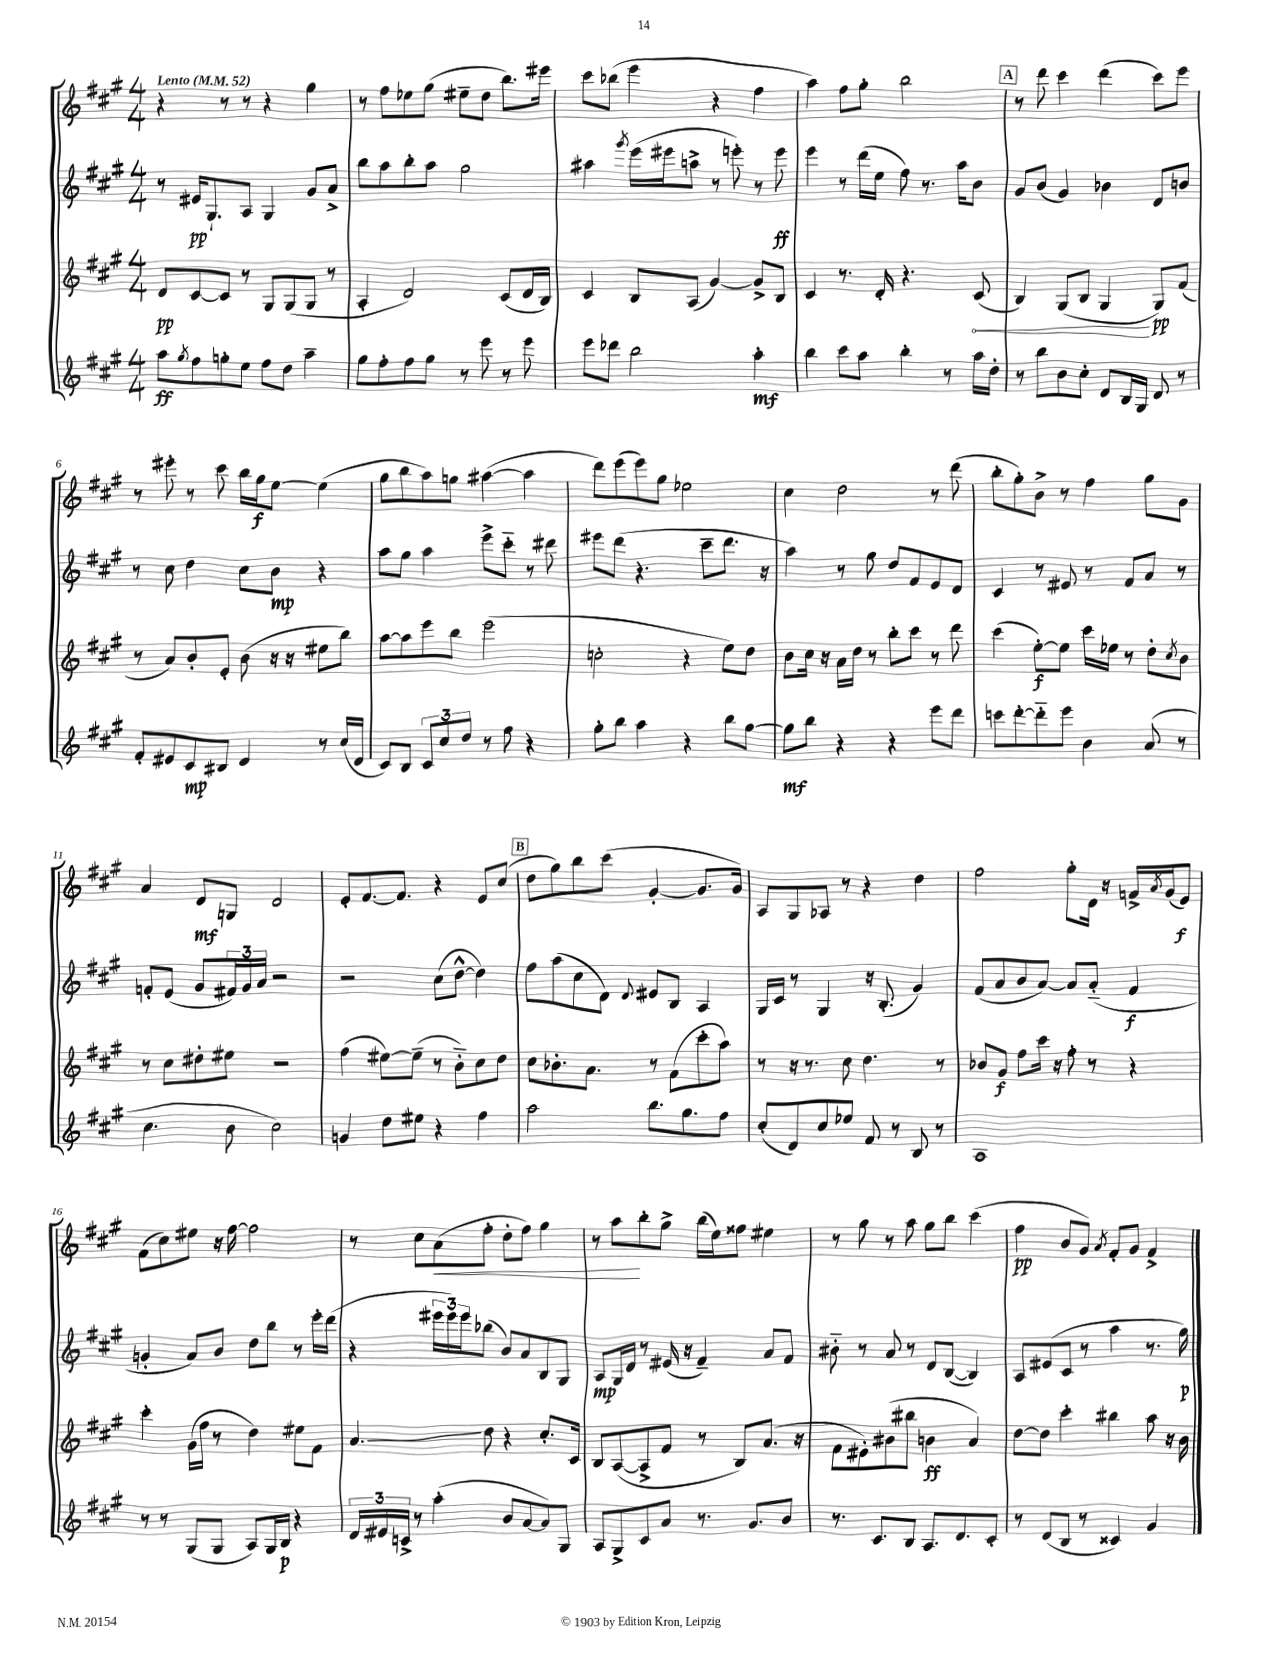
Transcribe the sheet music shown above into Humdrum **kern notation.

**kern	**kern	**kern	**kern
*staff4	*staff3	*staff2	*staff1
*clefG2	*clefG2	*clefG2	*clefG2
*k[f#c#g#]	*k[f#c#g#]	*k[f#c#g#]	*k[f#c#g#]
*M4/4	*M4/4	*M4/4	*M4/4
*MM52	*MM52	*MM52	*MM52
8aa\L	8d/L	8r	4r
8qgg#/	.	.	.
8ff#\	[8c#/	16e#/LK	.
.	.	8.G#`/	.
8gg'\	8c#/]J	.	8r
8ee\J	8r	8A/J	8r
8ff#\L	8G#/L	4G#/	4r
8dd\J	(8G#/	.	.
4aa~\	8G#/J	8g#/L	4gg#\
.	8r	8a^/J	.
=	=	=	=
8gg#\L	4A'/	8bb\L	8r
8ff#'\	.	8aa\	8ff#\L
8ff#\	2d/)	8bb'\	8ee-\
8gg#\J	.	8aa\J	(8gg#\J
8r	.	2gg#\	8ee#~\L
8eee\	.	.	8dd\J
8r	(8c#/L	.	8.bb\L)
8eee\	16d/L	.	.
.	16B/JJ)	.	16eee#\Jk
=	=	=	=
8eee\L	4c#/	4aa#\	8ccc#\L
8ddd-\J	.	.	(8bb-\J
.	.	8qggg#/	.
2bb\	8B/L	(16eee\LL	4eee\
.	.	16eee#\J	.
.	(8A/J	8aa^\J	.
.	[4g#/)	8r	4r
.	.	8eee'\)	.
4aa'\	8g#^/]L	8r	4ff#\
.	8B/J	8eee\	.
=	=	=	=
4bb\	4c#/	4eee\	4aa\)
8ccc#\L	8.r	8r	8ff#\L
8aa\J	.	(16ddd\LL	8gg#'\J
.	16d'/	16ee\JJ	.
4bb'\	4.r	8ff#\)	2bb\
.	.	8.r	.
8r	.	.	.
.	.	16aa\LK	.
16aa\LL	(8c#/	8b\J	.
16dd'\JJ	.	.	.
=	=	=	=
8r	4B/)	8g#/L	8r
8bb\L	.	(8b/J	8ddd\
8b\	(8G#/L	4g#/)	4ccc#\
8cc#'\J	8B/J	.	.
8d/L	4G#/	4b-\	(4ddd\
16B/L	.	.	.
16G#/JJ	.	.	.
8d/	8G#/L)	8d/L	8ccc#\L)
8r	(8f#/J	8b/J	8eee\J
=	=	=	=
8f#'/L	8r	8r	8r
8e#/	8a/L)	8cc#\	8eee#'\
8c#/	8b'/	4dd\	8r
8B#/J	8e'/J	.	8ccc#\
4d/	(8b\	8cc#\L	16bb\LL
.	.	.	16gg#\J
.	16r	8b\J	[8ee\J
.	16r	.	.
8r	8ee#\L	4r	(4ee\]
(16cc#/LL	8bb\J)	.	.
16d/JJ	.	.	.
=	=	=	=
8c#/L)	[8aa\L	8aa\L	8gg#\L
8B/J	8aa\]	8gg#\J	8bb\
12c#/L	8eee\	4aa\	8aa\)
12cc#/	.	.	.
.	8bb\J	.	8gg\J
12dd/J	.	.	.
8r	(2eee\	8eee^\L	([4aa#\
8ff#\	.	8ccc#'~\J	.
4r	.	8r	4aa#\]
.	.	8ddd#\	.
=	=	=	=
8gg#'\L	2cc'\	8eee#\L	8ddd\L)
8bb\J	.	(8ddd\J	(8eee\
4aa\	.	4.r	8eee\)
.	.	.	8gg#\J
4r	4r	.	2ee-\
.	.	8ccc#~\L	.
8bb\L	8ee\L)	8.ddd\J	.
[8gg#\J	8dd\J	.	.
.	.	16r	.
=	=	=	=
8gg#\]L	8b\L	4aa\)	4cc#\
8bb\J	16cc#\Jk	.	.
.	16r	.	.
4r	16a\LL	8r	2dd\
.	16dd\JJ	.	.
.	8r	8gg#\	.
4r	8bb'\L	8dd/L	.
.	8ccc#\J	8f#/	.
8eee\L	8r	8e/	8r
8ddd\J	8ddd\	8d/J	(8ddd\
=	=	=	=
8ccc\L	(4ccc#\	4c#/	8bb'\L
[8ddd'\	.	.	8gg#'\)
8ddd'~\]	[8ee'\L)	8r	8b^\J
8eee\J	8ee\]J	8e#/	8r
4b\	16ccc#\LL	8r	4ff#\
.	16ee-\JJ	.	.
.	8r	8f#/L	.
(8a/	8dd'\L	8a/J	8gg#\L
.	8qcc#/	.	.
8r	8b\J	8r	8g#\J
=	=	=	=
4.cc#\	8r	8f'/L	4a/
.	8cc#\L	(8e/J	.
.	8dd#'\	8g#/L	8d/L
8b\	8ee#\J	24f#/L)	8G/J
.	.	24g#/	.
.	.	24a/JJ	.
2cc#\)	2r	2r	2d/
=	=	=	=
4g/	(4ff#\	2r	8e'/L
.	.	.	[8.f#/
8dd\L	[8ee#\L)	.	.
.	.	.	8.f#/]J
8ee#\J	(8ee#~\]J	.	.
4r	8r	(8cc#\L	4r
.	8b'~\L)	[8dd^^\J	.
4ff#\	8cc#\	4dd\])	8e/L
.	8dd\J	.	(8cc#/J
=	=	=	=
2aa\	8cc#\L	8ff#\L	8dd\L
.	8.b-'\	(8aa\	8gg#\)
.	.	8cc#\	8bb\
.	8.a\J	.	.
.	.	8d\J)	(8ccc#\J
.	.	8qqd/	.
8.bb\L	8r	8e#/L	[4g#'/
.	(8f#\L	8B/J	.
8.gg#\	.	.	.
.	8ccc#'\	4A/	8.g#/]L
8ff#\J	8aa\J)	.	.
.	.	.	16g#/Jk)
=	=	=	=
(8cc#'/L	8r	16G#/LL	8A/L
.	.	16c#/JJ	.
8d/)	16r	8r	8G#/
.	8.r	.	.
8cc#/	.	4G#/	8A-/J
8ee-/J	8cc#\	.	8r
8f#/	4.dd\	16r	4r
.	.	(8.B'/	.
8r	.	.	.
8B/	.	4g#/)	4dd\
8r	8r	.	.
=	=	=	=
1A	8b-/L	(8f#/L	2ff#\
.	8g#/J	8a/	.
.	8ff#\L	8b/	.
.	16ccc#\Jk	[8a/J)	.
.	16r	.	.
.	8ff#'\	8a/]L	8gg#'\L
.	8r	(8a'~/J	16d\Jk
.	.	.	16r
.	4r	4f#/	16f^/LL
.	.	.	8qa/
.	.	.	(16g#/J
.	.	.	8e/J)
=	=	=	=
8r	4ccc#'\	4g'/	(8f#\L
8r	.	.	8cc#\)
(8G#/L	(16g#\LL	8a/L)	8ee#\J
.	16ff#\JJ	.	.
8G#/J	8r	8b/J	16r
.	.	.	[16ff#\
8A/L)	4dd\)	8dd\L	2ff#\]
16G#/L	.	8bb\J	.
16B/JJ	.	.	.
4r	8ee#\L	8r	.
.	8f#\J	16eee'\LL	.
.	.	(16ddd\JJ	.
=	=	=	=
24d/LL	4.a/	4r	8r
24e#/	.	.	.
24c^/JJ	.	.	.
8r	.	.	8cc#\L
(4aa'\	.	24eee#\LL	(8a\
.	.	24eee#\)	.
.	.	24eee#\J	.
.	8dd\	(8bb-\J	8ff#'\J
8b/L	4r	8b/L)	8dd'\L
[8a/	.	8a/	8ff#\J)
8a/])	8.cc#'/L	8B/	4gg#\
8G#/J	.	8G#/J	.
.	16c#/Jk	.	.
=	=	=	=
8A/L	8B/L	8A/L	8r
8G#^/	([8A/	16G#/L	8aa\L
.	.	16d/JJ	.
8c#/	8A^/]	8r	8bb'\
8a/J	8f#/J	(16e#/	8gg#^\J
.	.	16r	.
8.r	8r	4f#~/)	(16bb\LL
.	.	.	16ee\J)
.	8B/L)	.	8ff##\J
8.g#/L	.	.	.
.	(8.a/J	8a/L	4ee#\
8b/J	.	8f#/J	.
.	16r	.	.
=	=	=	=
8.r	8f#\L	8b#'~\	8r
.	8e#'\)	8r	8gg#\
8.c#/L	.	.	.
.	(8b#\	8a/	8r
8B/J	8bb#\J	8r	8aa\
8.A/L	4b\	8d/L	8gg#\L
.	.	([8B/J	8bb\J
8.d/	.	.	.
.	4a/)	4B/])	(4ccc#\
8c#'/J	.	.	.
=	=	=	=
8r	[8dd\L	8A/L	4ff#\
(8d/L	8dd\]J	(8e#/	.
8B/J	4ccc#'\	8c#/J	8b/L
8r	.	8r	8g#/J)
.	.	.	8qa/
4c##/)	4bb#\	4aa\	8f#'/L
.	.	.	8g#/J
4g#/	8aa\	8.r	4f#^/
.	16r	.	.
.	16b\	16gg#\)	.
==	==	==	==
*-	*-	*-	*-
